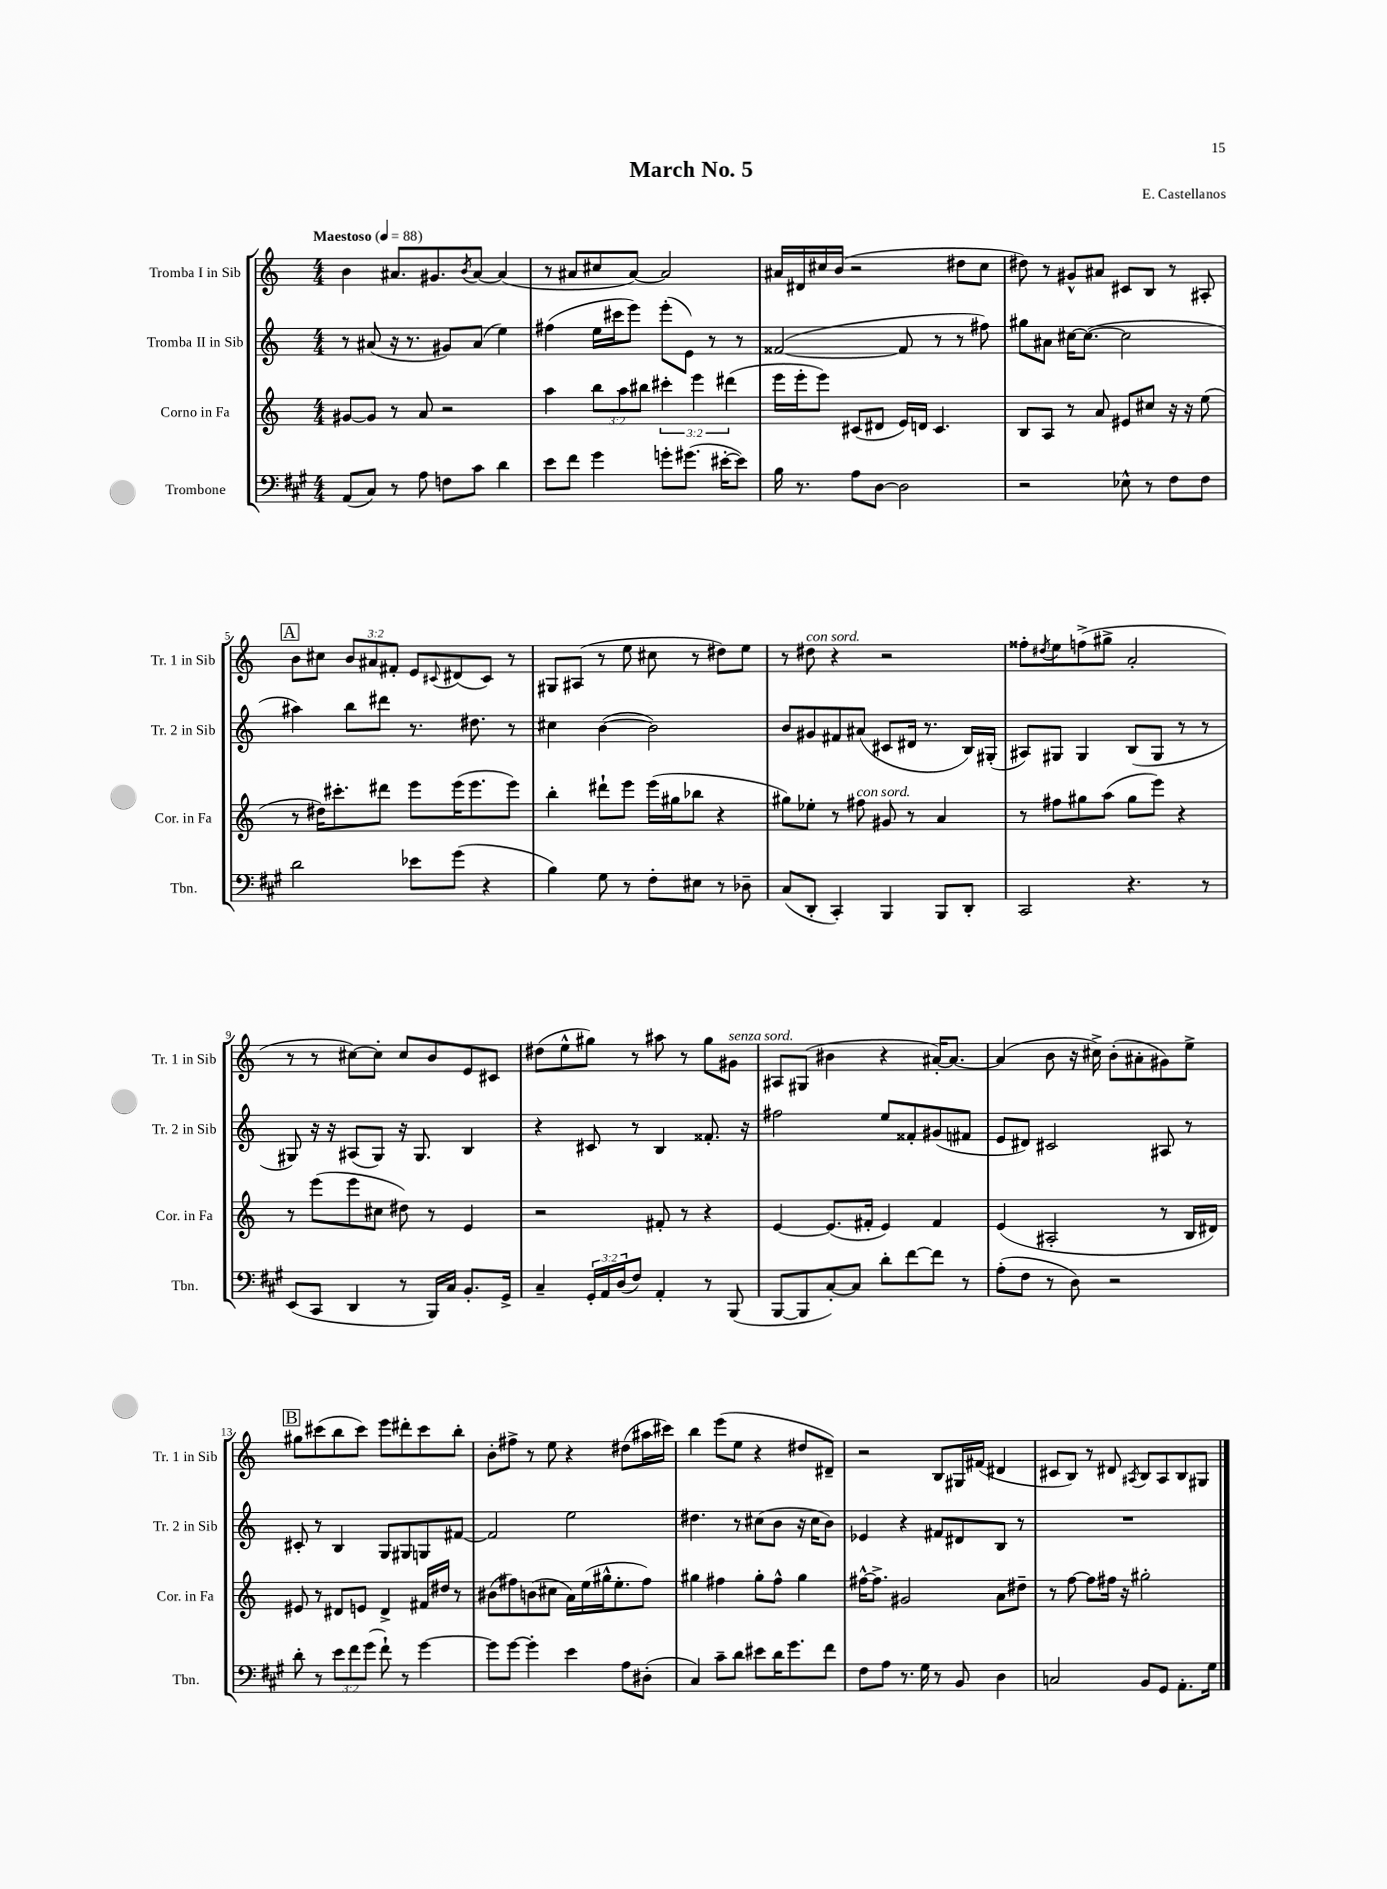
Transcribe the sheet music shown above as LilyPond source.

\header { title = "March No. 5" composer = "E. Castellanos" }
<<
\new StaffGroup <<
\new Staff = "s0" \with { instrumentName = "Tromba I in Sib" shortInstrumentName = "Tr. 1 in Sib" } {
    \clef treble \key c \major \numericTimeSignature \time 4/4 \override Staff.TupletNumber.text = #tuplet-number::calc-fraction-text \tempo "Maestoso" 4 = 88
    b'4 ais'8. gis'8. \acciaccatura { b'8 } ais'8~ ais'4( |
    r8 ais'8 cis''8 ais'8~) ais'2 |
    ais'16 dis'16 cis''16 b'16( r2 dis''8 cis''8 |
    dis''8) r8 gis'8-^ ais'8 cis'8 b8 r8 ais8-. |
    \mark \markup { \box "A" } b'8 cis''8 \tuplet 3/2 { b'8 ais'8 fis'8-. } e'8 \appoggiatura { cis'8 } dis'8( cis'8) r8 |
    gis8 ais8( r8 e''8 cis''8 r8 dis''8) e''8 |
    r8 dis''8^\markup { \italic "con sord." } r4 r2 |
    fisis''8-. \acciaccatura { dis''8 } e''8 f''8->( gis''8-> a'2-. |
    r8 r8 cis''8~) cis''8-. cis''8 b'8 e'8 cis'8 |
    dis''8( e''8-^ gis''8) r8 ais''8 r8 gis''8 gis'8^\markup { \italic "senza sord." } |
    ais8 gis8( bis'4 r4 ais'16~-.) ais'8.~ |
    ais'4( b'8 r16 cis''16->) b'8-.( ais'8-. gis'8) e''8-> |
    \mark \markup { \box "B" } gis''8 cis'''8( b''8 cis'''8) e'''8 dis'''8-. cis'''8 b''8-. |
    b'8-. fis''8-> r8 e''8 r4 dis''8( ais''16 cis'''16) |
    b''4 e'''8( e''8 r4 dis''8 dis'8--) |
    r2 b8 gis16 fis'16( dis'4 |
    cis'8 b8) r8 dis'8 \acciaccatura { ais8 } b8 ais8 b8 gis8 \bar "|." |
}
\new Staff = "s1" \with { instrumentName = "Tromba II in Sib" shortInstrumentName = "Tr. 2 in Sib" } {
    \clef treble \key c \major \numericTimeSignature \time 4/4
    r8 ais'8( r16 r8. gis'8) ais'8( e''4) |
    fis''4( e''16 cis'''16 e'''8) e'''8-.( e'8) r8 r8 |
    fisis'2~( fisis'8 r8 r8 fis''8) |
    gis''8 ais'8 cis''16~ cis''8.~( cis''2 |
    \mark \markup { \box "A" } ais''4) b''8 dis'''8 r8. dis''8. r8 |
    cis''4 b'4~( b'2) |
    b'8 gis'8 fis'8 ais'8( cis'8 dis'16 r8. b16) gis16-.( |
    ais8) gis8 gis4 b8( gis8 r8 r8 |
    gis8) r16 r16 ais8( gis8) r16 gis8. b4 |
    r4 cis'8 r8 b4 fisis'8.-. r16 |
    fis''2 e''8 fisis'8-. gis'8( fis'8 |
    e'8 dis'8) cis'2 ais8 r8 |
    \mark \markup { \box "B" } cis'8-. r8 b4 g8 gis8 g8 fis'8~ |
    fis'2 e''2 |
    dis''4. r8 cis''8( b'8 r16 cis''16 b'8) |
    ees'4 r4 fis'8 dis'8 b8 r8 |
    R1 \bar "|." |
}
\new Staff = "s2" \with { instrumentName = "Corno in Fa" shortInstrumentName = "Cor. in Fa" } {
    \clef treble \key c \major \numericTimeSignature \time 4/4 \override Staff.TupletNumber.text = #tuplet-number::calc-fraction-text
    gis'8~ gis'8 r8 a'8 r2 |
    a''4 \tuplet 3/2 { b''8 a''8 bis''8 } \tuplet 3/2 { cis'''4-. e'''4 dis'''4( } |
    e'''16 e'''16-. e'''8) cis'8( dis'8 e'16) d'16 cis'4. |
    b8 a8 r8 a'8 eis'8 cis''8 r16 r16 e''8( |
    \mark \markup { \box "A" } r8 dis''16) cis'''8.-. dis'''8 e'''8 e'''16( e'''8. e'''8) |
    b''4-. dis'''8-! e'''8 e'''16( gis''16 bes''8 r4 |
    gis''8) ees''8-. r8 fis''8^\markup { \italic "con sord." } gis'8 r8 a'4 |
    r8 fis''8 gis''8 a''8( gis''8 e'''8) r4 |
    r8 e'''8( e'''8 cis''8 dis''8) r8 e'4 |
    r2 fis'8-. r8 r4 |
    e'4~ e'8.( fis'16-. e'4) fis'4 |
    e'4( ais2-. r8 b16 dis'16) |
    \mark \markup { \box "B" } eis'8 r8 dis'8 e'8 dis'4-> fis'16 dis''16 r8 |
    bis'8( fis''8) b'8( cis''8 a'16) e''16( gis''16-^ e''8.-. fis''8) |
    gis''4 fis''4 gis''8-. fis''8-^ gis''4 |
    fis''16~-^ fis''8.-> gis'2 a'8 dis''8-- |
    r8 f''8~ f''8 fis''16 r16 gis''2-. \bar "|." |
}
\new Staff = "s3" \with { instrumentName = "Trombone" shortInstrumentName = "Tbn." } {
    \clef bass \key a \major \numericTimeSignature \time 4/4 \override Staff.TupletNumber.text = #tuplet-number::calc-fraction-text
    a,8( cis8) r8 a8 f8 cis'8 d'4 |
    e'8 fis'8 gis'4 g'8-. gis'8.( eis'16~-. eis'8) |
    b16 r8. a8 d8~ d2 |
    r2 ees8-^ r8 fis8 fis8 |
    \mark \markup { \box "A" } d'2 ees'8 gis'8( r4 |
    b4) gis8 r8 fis8-. eis8 r8 des8-- |
    cis8( d,8-. cis,4-.) b,,4 b,,8 d,8-. |
    cis,2 r4. r8 |
    e,8( cis,8 d,4 r8 b,,16) cis16 b,8.-. gis,16-> |
    cis4-- \tuplet 3/2 { gis,16-. a,16 d16( } fis8) a,4-. r8 b,,8( |
    b,,8~ b,,8 cis8~-.) cis8 d'8-. fis'8~ fis'8 r8 |
    a8-.( fis8 r8 d8) r2 |
    \mark \markup { \box "B" } d'8-. r8 \tuplet 3/2 { e'8 fis'8 gis'8( } fis'8-!) r8 gis'4~ |
    gis'8 gis'8~ gis'4-. e'4 a8 dis8-.( |
    cis4) cis'8-- d'8 eis'8 d'16 gis'8. fis'8 |
    fis8 a8 r8. gis16 r8 b,8 d4 |
    c2 b,8 gis,8 a,8.-. gis16 \bar "|." |
}
>>
>>
